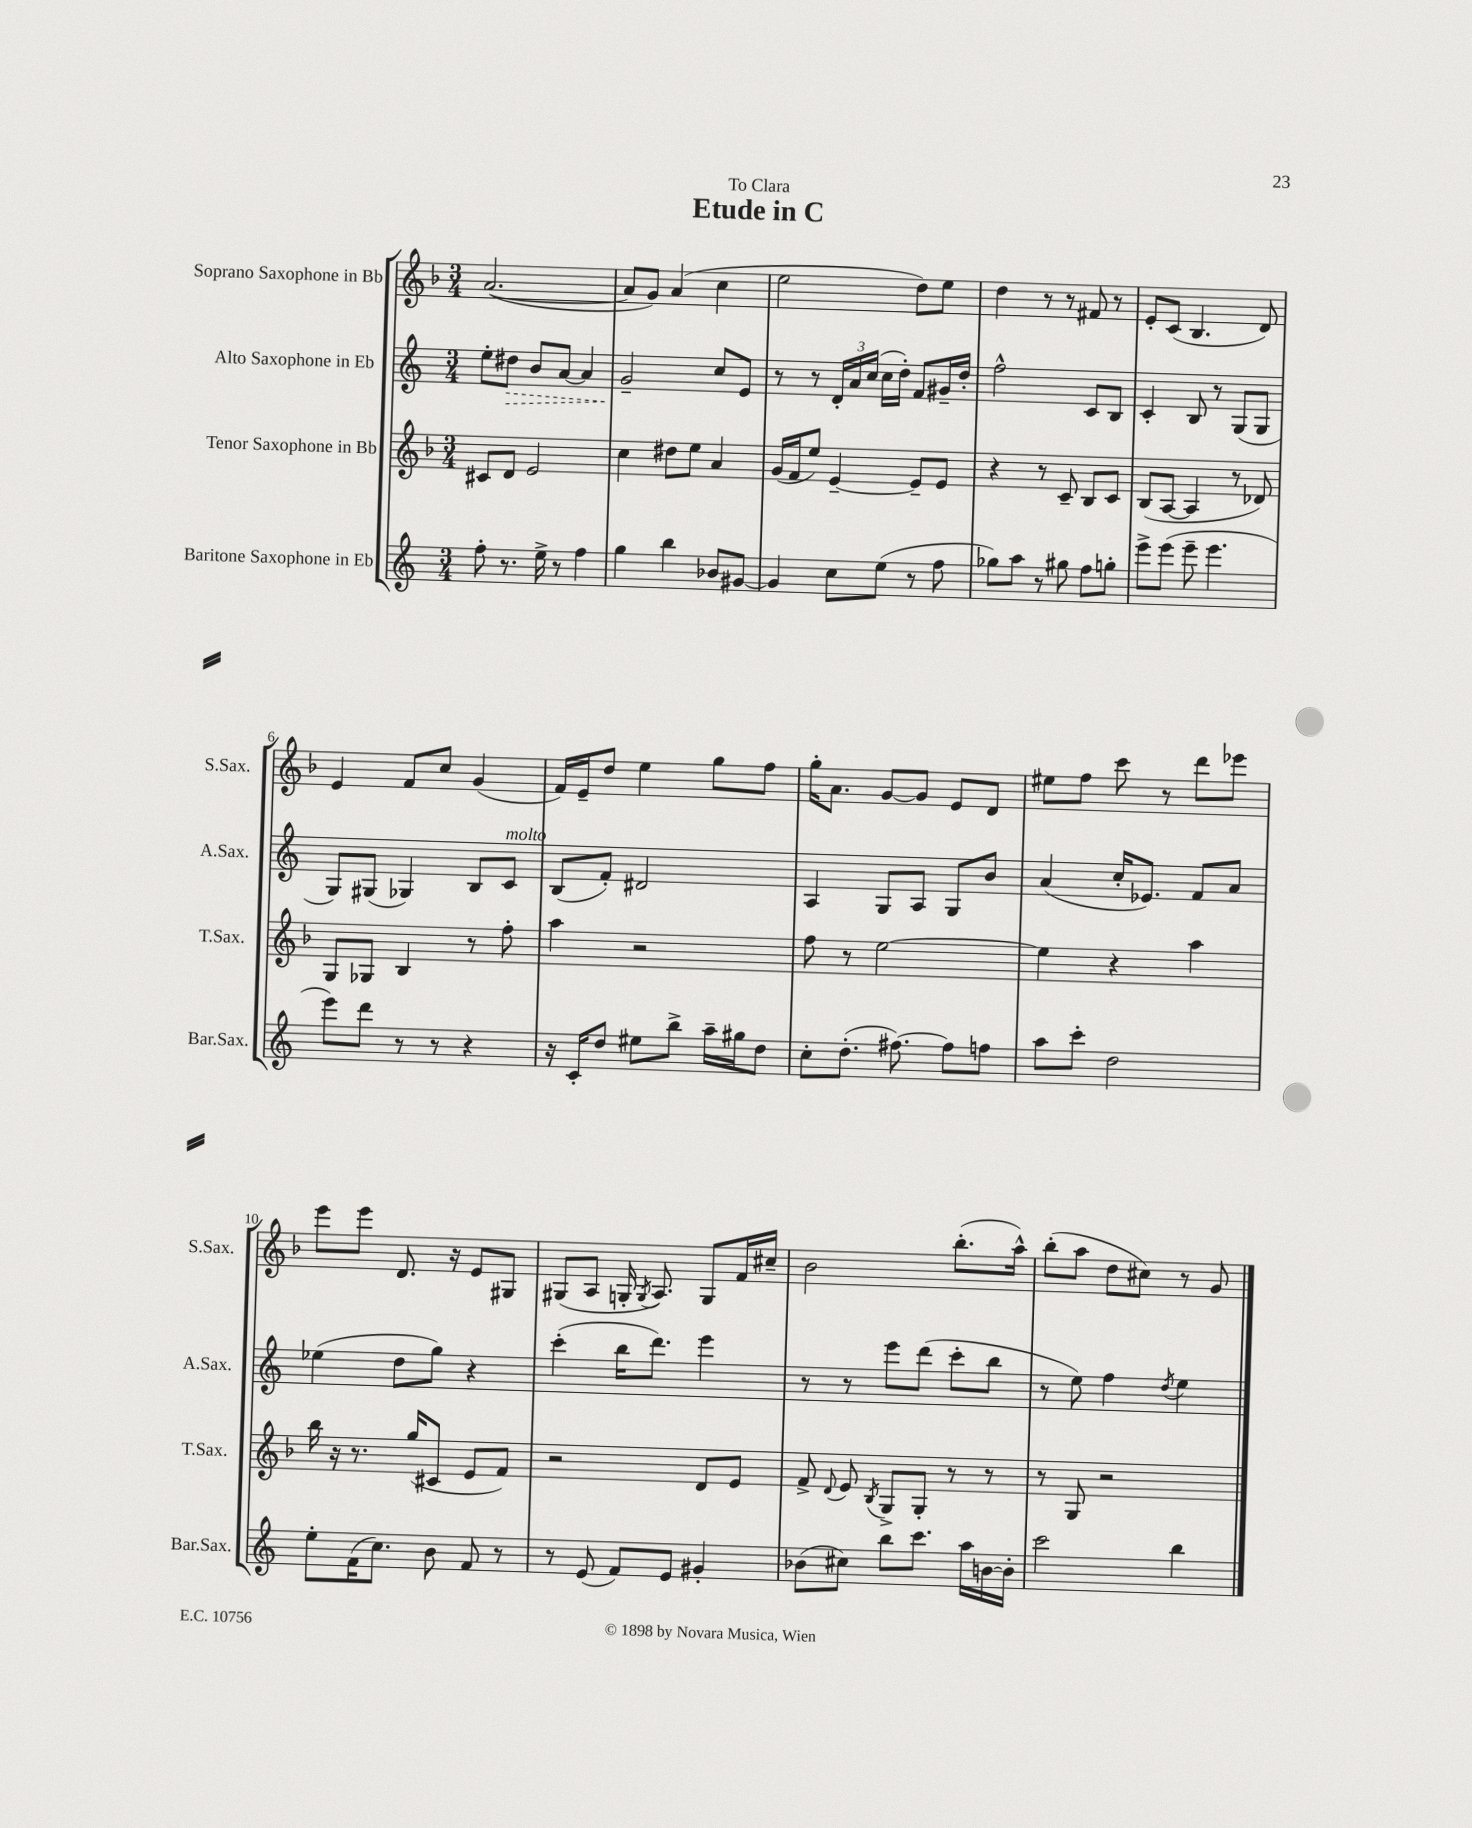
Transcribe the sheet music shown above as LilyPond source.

\header { title = "Etude in C" dedication = "To Clara" }
<<
\new StaffGroup <<
\new Staff = "s0" \with { instrumentName = "Soprano Saxophone in Bb" shortInstrumentName = "S.Sax." } {
    \clef treble \key f \major \numericTimeSignature \time 3/4
    \autoBeamOff a'2.~( |
    a'8[ g'8]) a'4( c''4 |
    e''2 d''8[) e''8] |
    d''4 r8 r8 fis'8 r8 |
    e'8[-. c'8]( bes4. d'8) |
    e'4 f'8[ c''8] g'4( |
    f'16[) e'16-- d''8] e''4 g''8[ f''8] |
    g''16[-. a'8.] g'8[~ g'8] e'8[ d'8] |
    eis''8[ f''8] c'''8 r8 d'''8[ ees'''8] |
    e'''8[ e'''8] d'8. r16 e'8[ gis8] |
    gis8[( a8] g16-. \acciaccatura { g8 } a8.) g8[ f'16 cis''16]-- |
    bes'2 bes''8.[-.( a''16]-^) |
    bes''8[-.( a''8] d''8[ cis''8]) r8 g'8 \bar "|." |
}
\new Staff = "s1" \with { instrumentName = "Alto Saxophone in Eb" shortInstrumentName = "A.Sax." } {
    \clef treble \key c \major \numericTimeSignature \time 3/4
    \autoBeamOff e''8[-. \once \override Hairpin.style = #'dashed-line dis''8]\> b'8[ a'8]~ a'4 |
    g'2--\! c''8[ e'8] |
    r8 r8 \tuplet 3/2 { d'16[-. a'16 c''16]( } c''16[ d''16]-.) f'8[ gis'16-- d''16]-. |
    f''2-^ c'8[ b8] |
    c'4-. b8 r8 g8[( g8] |
    g8[) gis8]( ges4) b8[ c'8]^\markup { \italic "molto" } |
    b8[( f'8]-.) dis'2 |
    a4 g8[ a8] g8[ b'8] |
    a'4( c''16[-. ees'8.]) f'8[ a'8] |
    ees''4( d''8[ g''8]) r4 |
    c'''4-.( b''16[ d'''8.]) e'''4 |
    r8 r8 e'''8[ d'''8]( c'''8[-. b''8] |
    r8 e''8) f''4 \acciaccatura { d''8 } e''4 \bar "|." |
}
\new Staff = "s2" \with { instrumentName = "Tenor Saxophone in Bb" shortInstrumentName = "T.Sax." } {
    \clef treble \key f \major \numericTimeSignature \time 3/4
    \autoBeamOff cis'8[ d'8] e'2 |
    c''4 dis''8[ e''8] a'4 |
    g'16[( f'16 e''8]) e'4~-- e'8[-- e'8] |
    r4 r8 c'8-- bes8[ c'8] |
    bes8[( a8]~ a4 r8 des'8) |
    g8[ ges8] bes4 r8 f''8-. |
    a''4 r2 |
    f''8 r8 e''2~ |
    e''4 r4 a''4 |
    bes''16 r16 r8. g''16[( cis'8] e'8[ f'8]) |
    r2 d'8[ e'8] |
    f'8-> \appoggiatura { d'8 } e'8 \acciaccatura { bes8 } g8[-> g8]-. r8 r8 |
    r8 g8 r2 \bar "|." |
}
\new Staff = "s3" \with { instrumentName = "Baritone Saxophone in Eb" shortInstrumentName = "Bar.Sax." } {
    \clef treble \key c \major \numericTimeSignature \time 3/4
    \autoBeamOff f''8-. r8. e''16-> r8 f''4 |
    g''4 b''4 bes'8[ gis'8]~ |
    gis'4 c''8[ e''8]( r8 f''8 |
    ges''8[) a''8] r8 gis''8 f''8[ g''8]-. |
    e'''8[-> e'''8]( e'''8-- e'''4. |
    e'''8[) d'''8] r8 r8 r4 |
    r16 c'16[-. d''8] eis''8[ b''8]-> a''16[-- gis''16 d''8] |
    c''8[-. d''8.]-.( fis''8.~) fis''8[ f''8] |
    a''8[ c'''8]-. d''2 |
    e''8[-. f'16( c''8.]) b'8 f'8 r8 |
    r8 e'8( f'8[) e'8] gis'4-. |
    bes'8[( cis''8]) b''8[ c'''8.] a''16[ b'16~ b'16]-. |
    c'''2 b''4 \bar "|." |
}
>>
>>
